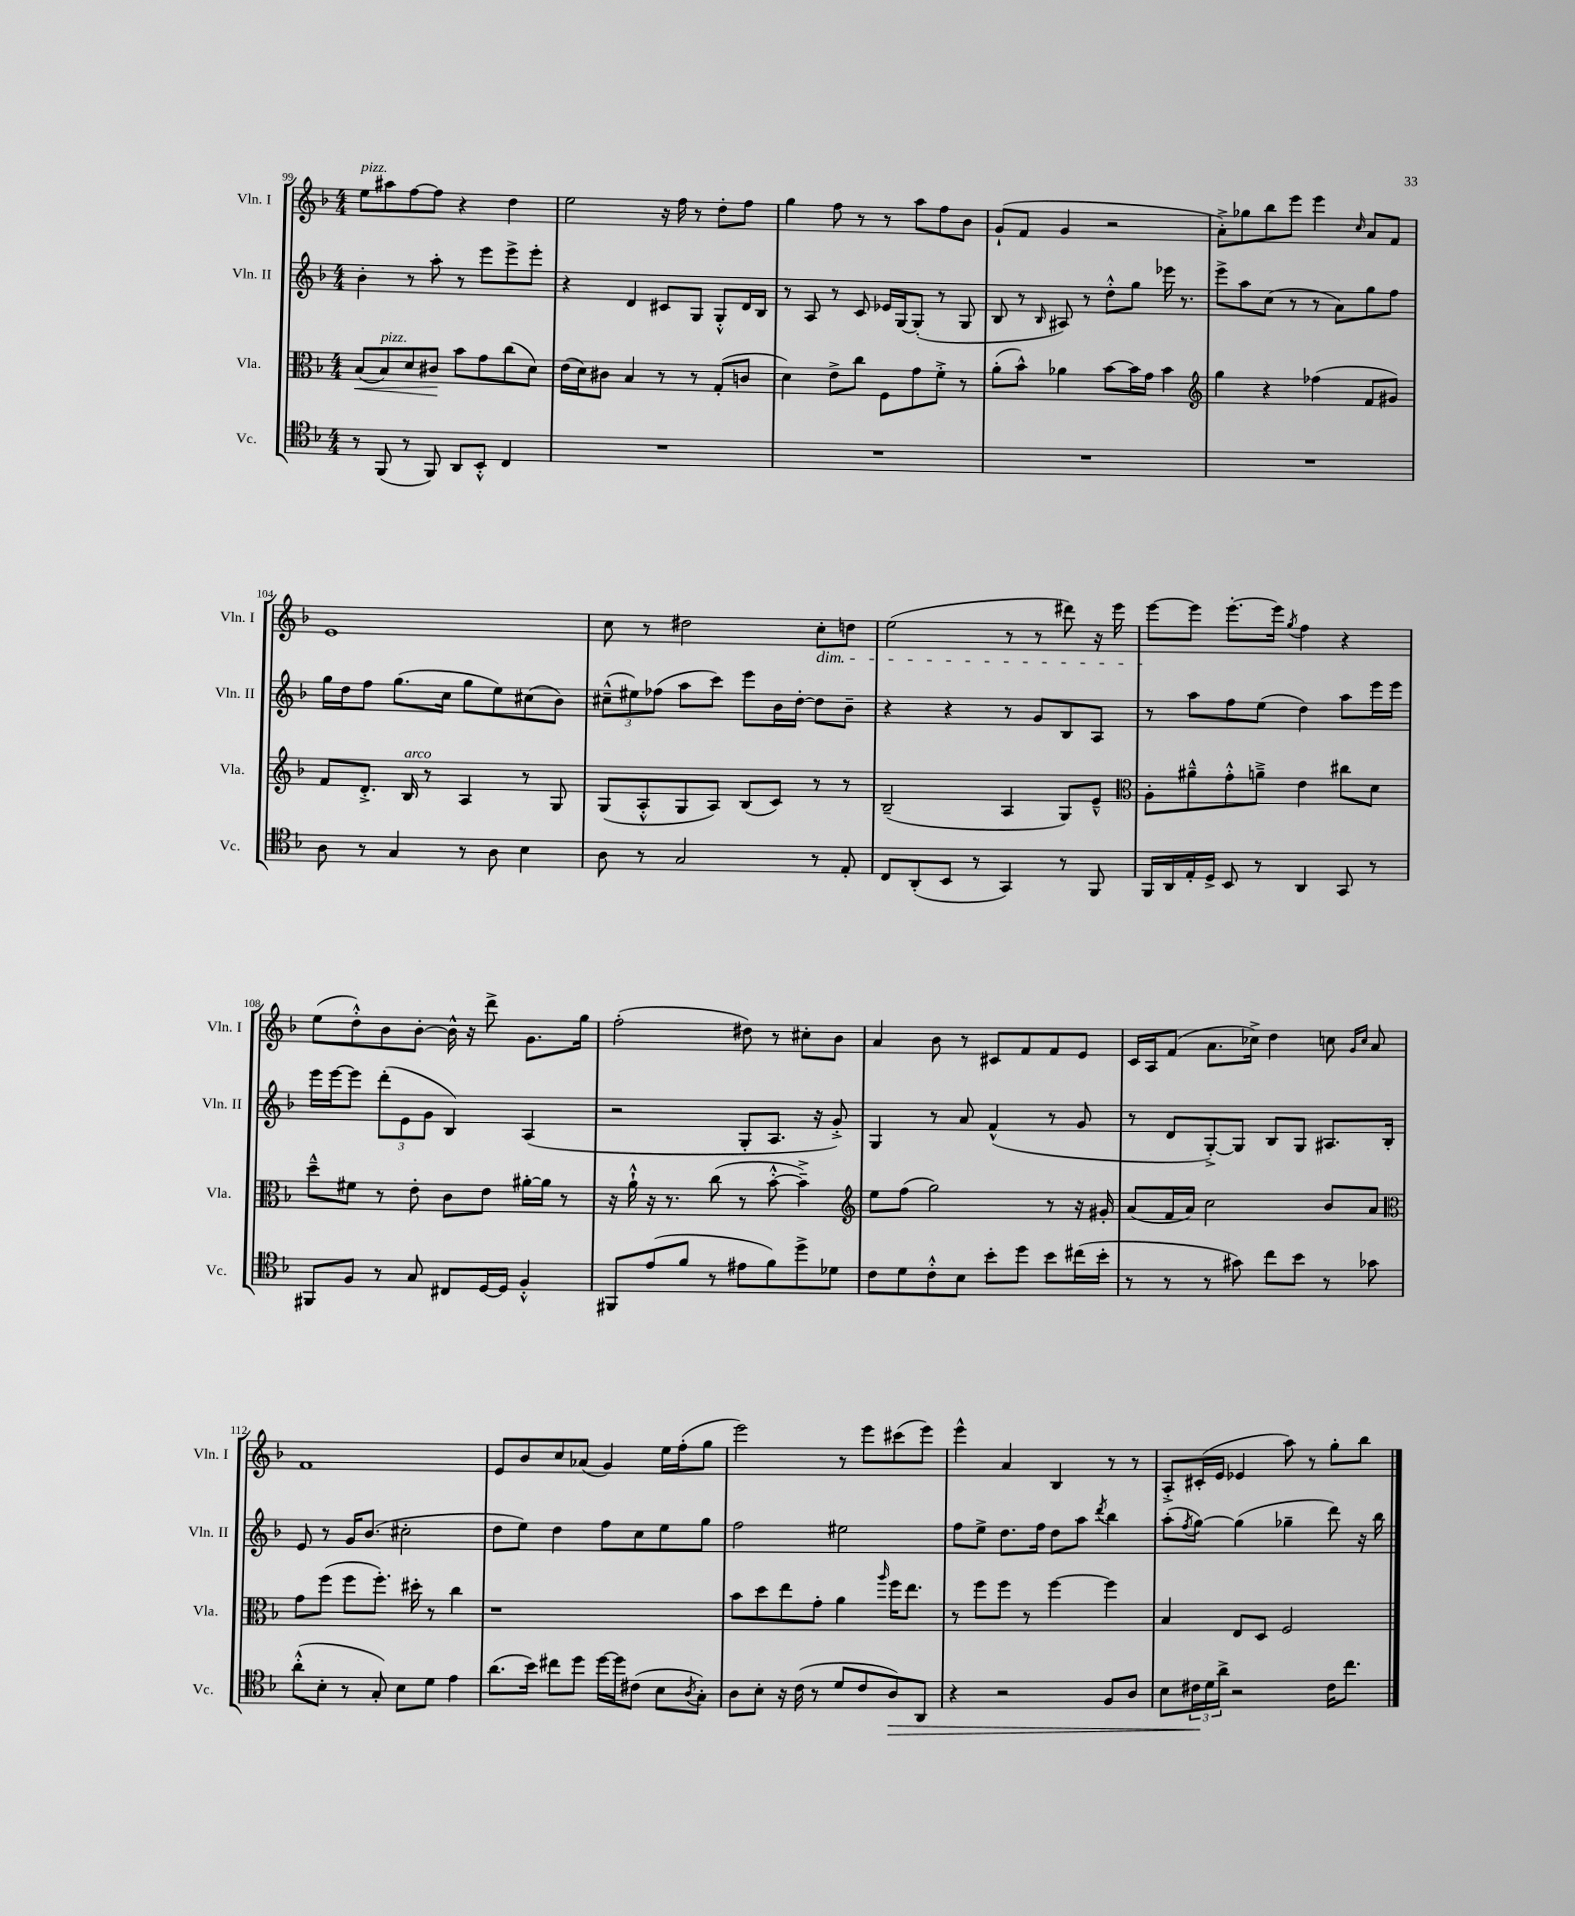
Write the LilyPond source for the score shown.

<<
\new StaffGroup <<
\new Staff = "s0" \with { instrumentName = "Vln. I" shortInstrumentName = "Vln. I" } {
    \clef treble \key f \major \numericTimeSignature \time 4/4
    e''8^\markup { \italic "pizz." } ais''8 f''8~ f''8 r4 d''4 |
    e''2 r16 f''16 r8 d''8-. f''8 |
    g''4 f''8 r8 r8 a''8 f''8 bes'8 |
    g'8-!( f'8 g'4 r2 |
    a'8-.->) ges''8 bes''8 e'''8 e'''4 \grace { c''16 } a'8 f'8 |
    e'1 |
    c''8 r8 dis''2 c''8-.\dim d''8 |
    e''2( r8 r8 dis'''8) r16 e'''16 |
    e'''8~\! e'''8 e'''8.~-. e'''16 \acciaccatura { g''8 } f''4 r4 |
    e''8( d''8-.-^) bes'8 bes'8~-. bes'16-^ r16 d'''8-> g'8. g''16 |
    f''2-.( dis''8) r8 cis''8-. bes'8 |
    a'4 bes'8 r8 cis'8 f'8 f'8 e'8 |
    c'16 a16 f'8( a'8. ces''16->) d''4 c''8 \grace { g'16 c''16 } a'8 |
    f'1 |
    e'8 bes'8 c''8 aes'8( g'4) e''16 f''16-.( g''8 |
    e'''2) r8 e'''8 cis'''8( e'''8) |
    e'''4-^ a'4 bes4 r8 r8 |
    a8-.-> cis'16-.( e'16 ees'4 a''8) r8 g''8-. bes''8 \bar "|." |
}
\new Staff = "s1" \with { instrumentName = "Vln. II" shortInstrumentName = "Vln. II" } {
    \clef treble \key f \major \numericTimeSignature \time 4/4
    bes'4-. r8 a''8-. r8 e'''8 e'''8-> e'''8-. |
    r4 d'4 cis'8 g8 g8-.-^ d'16 bes16 |
    r8 a8 r8 c'8 ees'16 g16~ g8-.( r8 g8 |
    bes8 r8 \grace { bes16 } ais8) r8 d''8-.-^ g''8 ees'''16 r8. |
    e'''8-> a''8 c''8( r8 r8 a'8) g''8 f''8 |
    g''16 d''16 f''8 g''8.( c''16 g''8 e''8) cis''8( bes'8) |
    \tuplet 3/2 { cis''8---^( eis''8) fes''8( } a''8 c'''8) e'''8 bes'16 d''16~-. d''8 bes'8-- |
    r4 r4 r8 g'8 bes8 a8 |
    r8 a''8 f''8 e''8( d''4) a''8 e'''16 e'''16 |
    e'''16 e'''16~ e'''8 \tuplet 3/2 { d'''8-.( e'8 g'8 } bes4) a4( |
    r2 g8-. a8. r16 g'8-.->) |
    g4 r8 a'8 f'4-^( r8 g'8 |
    r8 d'8 g8~-.->) g8 bes8 g8 ais8. bes16-. |
    e'8 r8 g'16 bes'8.( cis''2-. |
    d''8 e''8) d''4 f''8 c''8 e''8 g''8 |
    f''2 eis''2 |
    f''8 e''8-> d''8. f''16 d''8 a''8 \acciaccatura { d'''8 } bes''4 |
    a''8-.( \acciaccatura { f''8 } g''8~) g''4( ges''4-- d'''8) r16 bes''16 \bar "|." |
}
\new Staff = "s2" \with { instrumentName = "Vla." shortInstrumentName = "Vla." } {
    \clef alto \key f \major \numericTimeSignature \time 4/4
    bes8\<( bes8^\markup { \italic "pizz." }) d'8 cis'8\! bes'8 g'8 c''8( d'8) |
    e'16( d'16) cis'8 bes4 r8 r8 g8-.( c'8 |
    d'4) e'8-> c''8 f8 g'8 f'8-.-> r8 |
    a'8-.( bes'8-^) aes'4 bes'8~ bes'16 g'16 bes'4 |
    \clef treble g''4 r4 fes''4( f'8 gis'8) |
    f'8 d'8.-.-> bes16^\markup { \italic "arco" } r8 a4 r8 g8 |
    g8( a8-.-^ g8 a8) bes8( c'8) r8 r8 |
    bes2--( a4 g8) e'8---^ |
    \clef alto a8-. ais'8---^ g'8-.-^ a'8---> e'4 cis''8 d'8 |
    d''8---^ fis'8 r8 e'8-. c'8 e'8 ais'16~-. ais'16 r8 |
    r16 a'16-!-^ r16 r8. c''8( r8 bes'8~-.-^ bes'4--->) |
    \clef treble e''8 f''8( g''2) r8 r16 gis'16-. |
    a'8( f'16 a'16) c''2 bes'8 a'8 |
    \clef alto g'8 f''8( f''8 f''8.-.) dis''16-. r8 c''4 |
    r1 |
    bes'8 d''8 e''8 g'8-. a'4 \grace { a''16 } f''16 e''8. |
    r8 f''8 f''8 r8 f''4~ f''4 |
    bes4 e8 d8 f2 \bar "|." |
}
\new Staff = "s3" \with { instrumentName = "Vc." shortInstrumentName = "Vc." } {
    \clef tenor \key f \major \numericTimeSignature \time 4/4
    r8 f,8( r8 f,8) a,8 bes,8-.-^ c4 |
    R1 |
    R1 |
    R1 |
    R1 |
    a8 r8 g4 r8 a8 bes4 |
    a8 r8 g2 r8 e8-. |
    c8 a,8-.( bes,8 r8 g,4) r8 f,8 |
    f,16 a,16 e16-. d16-> bes,8 r8 a,4 g,8 r8 |
    fis,8 f8 r8 g8 cis8 d16~ d16 f4-.-^ |
    fis,8 e'8( f'8 r8 eis'8 f'8) d''8-> des'8 |
    c'8 d'8 c'8-.-^ bes8 bes'8-. d''8 bes'8 cis''16( bes'16-. |
    r8 r8 r8 gis'8) c''8 bes'8 r8 ges'8 |
    a'8-.-^( bes8-. r8 g8-.) bes8 d'8 e'4 |
    a'8.( bes'16) cis''8 d''8 d''16~ d''16 cis'8( bes8 \acciaccatura { a8 } g8-.) |
    a8 bes8-. r16 c'16( r8 d'8 c'8 a8\>) a,8 |
    r4 r2 f8 a8 |
    bes8 \tuplet 3/2 { cis'16\! d'16 a'16-> } r2 cis'16 c''8. \bar "|." |
}
>>
>>
\layout { \context { \Score currentBarNumber = #99 } }
